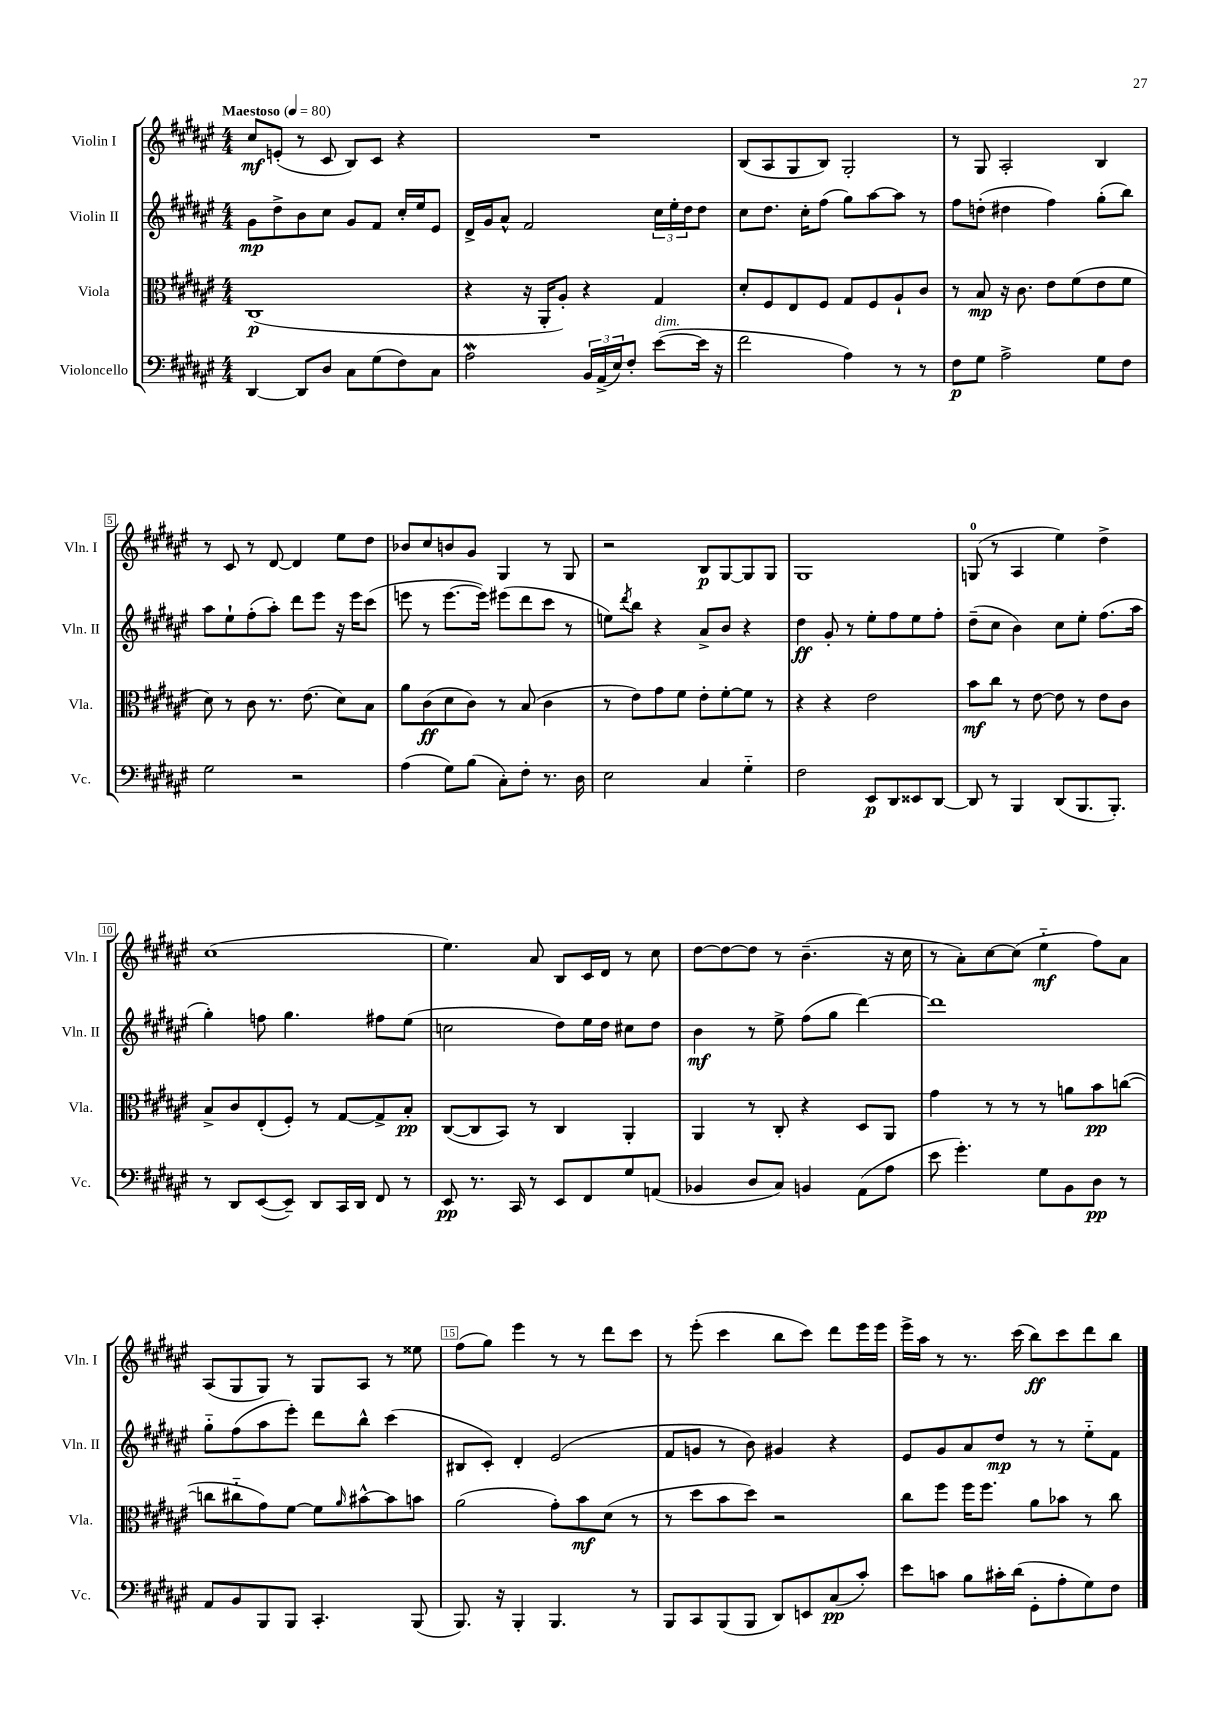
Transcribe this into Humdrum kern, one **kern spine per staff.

**kern	**kern	**kern	**kern
*staff4	*staff3	*staff2	*staff1
*clefF4	*clefC3	*clefG2	*clefG2
*k[f#c#g#d#a#e#]	*k[f#c#g#d#a#e#]	*k[f#c#g#d#a#e#]	*k[f#c#g#d#a#e#]
*M4/4	*M4/4	*M4/4	*M4/4
*MM80	*MM80	*MM80	*MM80
[4DD#/	(1C#	8g#\L	8cc#/L
.	.	8dd#^\	(8e'/J
8DD#/]L	.	8b\	8r
8D#/J	.	8cc#\J	8c#/
8C#\L	.	8g#/L	8B/L)
(8G#\	.	8f#/J	8c#/J
8F#\)	.	16cc#'/LL	4r
.	.	16ee#/J	.
8C#\J	.	8e#/J	.
=	=	=	=
2A#\	4r	16d#^/LL	1r
.	.	16g#/J	.
.	.	8a#^^/J	.
.	16r	2f#/	.
.	16AA#'/LK	.	.
.	8A#'/J)	.	.
24BB/LL	4r	.	.
(24AA#^/	.	.	.
24E#/J)	.	.	.
8F#'/J	.	.	.
([8e#\L	4G#/	24cc#\LL	.
.	.	24ee#'\	.
.	.	24dd#\J	.
16e#\]Jk	.	8dd#\J	.
16r	.	.	.
=	=	=	=
2f#\	8d#'/L	8cc#\L	(8B/L
.	8F#/	8.dd#\J	8A#/
.	8E#/	.	8G#/
.	.	16cc#'\LK	.
.	8F#/J	(8ff#\J	8B/J)
4A#\)	8G#/L	8gg#\L)	2G#'/
.	8F#/	[8aa#\	.
8r	8A#`/	8aa#\]J	.
8r	8c#/J	8r	.
=	=	=	=
8F#\L	8r	8ff#\L	8r
8G#\J	8B/	(8dd'\J	8G#/
2A#^\	16r	4dd#\	2A#'/
.	8.c#\	.	.
.	8e#\L	4ff#\)	.
.	(8f#\	.	.
8G#\L	8e#\	(8gg#'\L	4B/
8F#\J	8f#\J	8bb\J)	.
=	=	=	=
2G#\	8d#\)	8aa#\L	8r
.	8r	8ee#`\	8c#/
.	8c#\	(8ff#'\	8r
.	8.r	8aa#'\J)	[8d#/
2r	.	8ddd#\L	4d#/]
.	(8.e#\	.	.
.	.	8eee#\J	.
.	8d#\L)	16r	8ee#\L
.	.	16eee#\LK	.
.	8B\J	(8ccc#\J	8dd#\J
=	=	=	=
(4A#\	8a#\L	8eee\	8b-/L
.	(8c#\	8r	8cc#/
8G#\L)	8d#\	[8.eee\L	8b/
(8B\J	8c#\J)	.	8g#/J
.	.	16eee\]Jk)	.
8C#'\L)	8r	(8eee#\L	4G#/
8F#'\J	(8B/	8ddd#\	.
8.r	4c#\	8ccc#\J	8r
.	.	8r	8G#/
16D#\	.	.	.
=	=	=	=
2E#\	8r	8ee\L)	2r
.	.	8qddd#/	.
.	8e#\L)	8bb\J	.
.	8g#\	4r	.
.	8f#\J	.	.
4C#/	8e#'\L	8a#^/L	8B/L
.	[8f#'\	8b/J	[8G#/
4G#'~\	8f#\]J	4r	8G#/]
.	8r	.	8G#/J
=	=	=	=
2F#\	4r	4dd#\	1G#
.	4r	8g#'/	.
.	.	8r	.
8EE#/L	2e#\	8ee#'\L	.
8DD#/	.	8ff#\	.
8EE##/	.	8ee#\	.
[8DD#/J	.	8ff#'\J	.
=	=	=	=
8DD#/]	8b\L	(8dd#~\L	(8G/
8r	8cc#\J	8cc#\J	8r
4BBB/	8r	4b\)	4A#/
.	[8e#\	.	.
(8DD#/L	8e#\]	8cc#\L	4ee#\)
8.BBB/	8r	8ee#'\J	.
.	8e#\L	(8.ff#\L	4dd#^\
8.BBB'/J)	.	.	.
.	8c#\J	.	.
.	.	16aa#\Jk	.
=	=	=	=
8r	8B^/L	4gg#'\)	(1cc#
8DD#/L	8c#/	.	.
([8EE#/	(8E#'/	8ff\	.
8EE#~/]J)	8F#'/J)	4.gg#\	.
8DD#/L	8r	.	.
16CC#/L	[8G#/L	.	.
16DD#/JJ	.	.	.
8FF#/	8G#^/]	8ff#\L	.
8r	8B'/J	(8ee#\J	.
=	=	=	=
8EE#/	([8C#/L	2cc\	4.ee#\)
8.r	8C#/]	.	.
.	8BB/J)	.	.
16CC#/	.	.	.
8r	8r	.	8a#/
8EE#/L	4C#/	8dd#\L)	8B/L
8FF#/	.	16ee#\L	16c#/L
.	.	16dd#\JJ	16d#/JJ
8G#/	4AA#'/	8cc#\L	8r
(8AA/J	.	8dd#\J	8cc#\
=	=	=	=
4BB-/	4AA#/	4b\	[8dd#\L
.	.	.	8dd#\_
8D#/L	8r	8r	8dd#\]J
8C#/J)	8C#'/	8ee#^\	8r
4BB/	4r	(8ff#\L	(4.b~\
.	.	8gg#\J	.
(8AA#\L	8D#/L	[4ddd#\)	.
8A#\J	8AA#/J	.	16r
.	.	.	16cc#\
=	=	=	=
8e#\	4g#\	1ddd#]	8r
4.g#'\)	.	.	8a#'\L)
.	8r	.	[8cc#\
.	8r	.	(8cc#\]J
8G#\L	8r	.	4ee#'~\
8BB\	8a\L	.	.
8D#\J	8b\	.	8ff#\L)
8r	([8cc\J	.	8a#\J
=	=	=	=
8AA#/L	8cc\]L	8gg#'~\L	(8A#/L
8BB/	8cc#'~\	(8ff#\	8G#/
8BBB/	8g#\)	8aa#\	8G#/J)
8BBB/J	[8f#\J	8eee#'\J)	8r
4.CC#'/	8f#\]L	8ddd#\L	8G#/L
.	16qqa#/	.	.
.	[8b#^^\	8bb^^\J	8A#/J
.	8b#\]	(4ccc#\	8r
(8BBB/	8b\J	.	8ee##\
=	=	=	=
8.BBB/)	(2a#\	8B#/L	(8ff#\L
.	.	8c#'/J)	8gg#\J)
16r	.	.	.
4BBB'/	.	4d#'/	4eee#\
4.BBB/	8g#'\L)	(2e#/	8r
.	8b\	.	8r
.	(8d#\J	.	8ddd#\L
8r	8r	.	8ccc#\J
=	=	=	=
8BBB/L	8r	8f#/L	8r
8CC#/	8dd#\L	8g/J	(8eee#'\
(8BBB/	8b\	8r	4ccc#\
8BBB/J	8dd#\J)	8b\)	.
8DD#/L)	2r	4g#/	8bb\L
8EE/	.	.	8ccc#\J)
(8C#/	.	4r	8ddd#\L
8c#'/J)	.	.	16eee#\L
.	.	.	16eee#\JJ
=	=	=	=
8e#\L	8cc#\L	8e#/L	16eee#^\LL
.	.	.	16aa#\JJ
8c\J	8ff#\J	8g#/	8r
8B\L	16ff#\LK	8a#/	8.r
.	8.ff#\J	.	.
16c#'\L	.	8dd#/J	.
(16d#\JJ	.	.	(16ccc#\
8GG#'\L	8a#\L	8r	8bb\L)
8A#'\	8b-\J	8r	8ccc#\
8G#\)	8r	8ee#'~\L	8ddd#\
8F#\J	8cc#\	8f#\J	8bb\J
==	==	==	==
*-	*-	*-	*-
